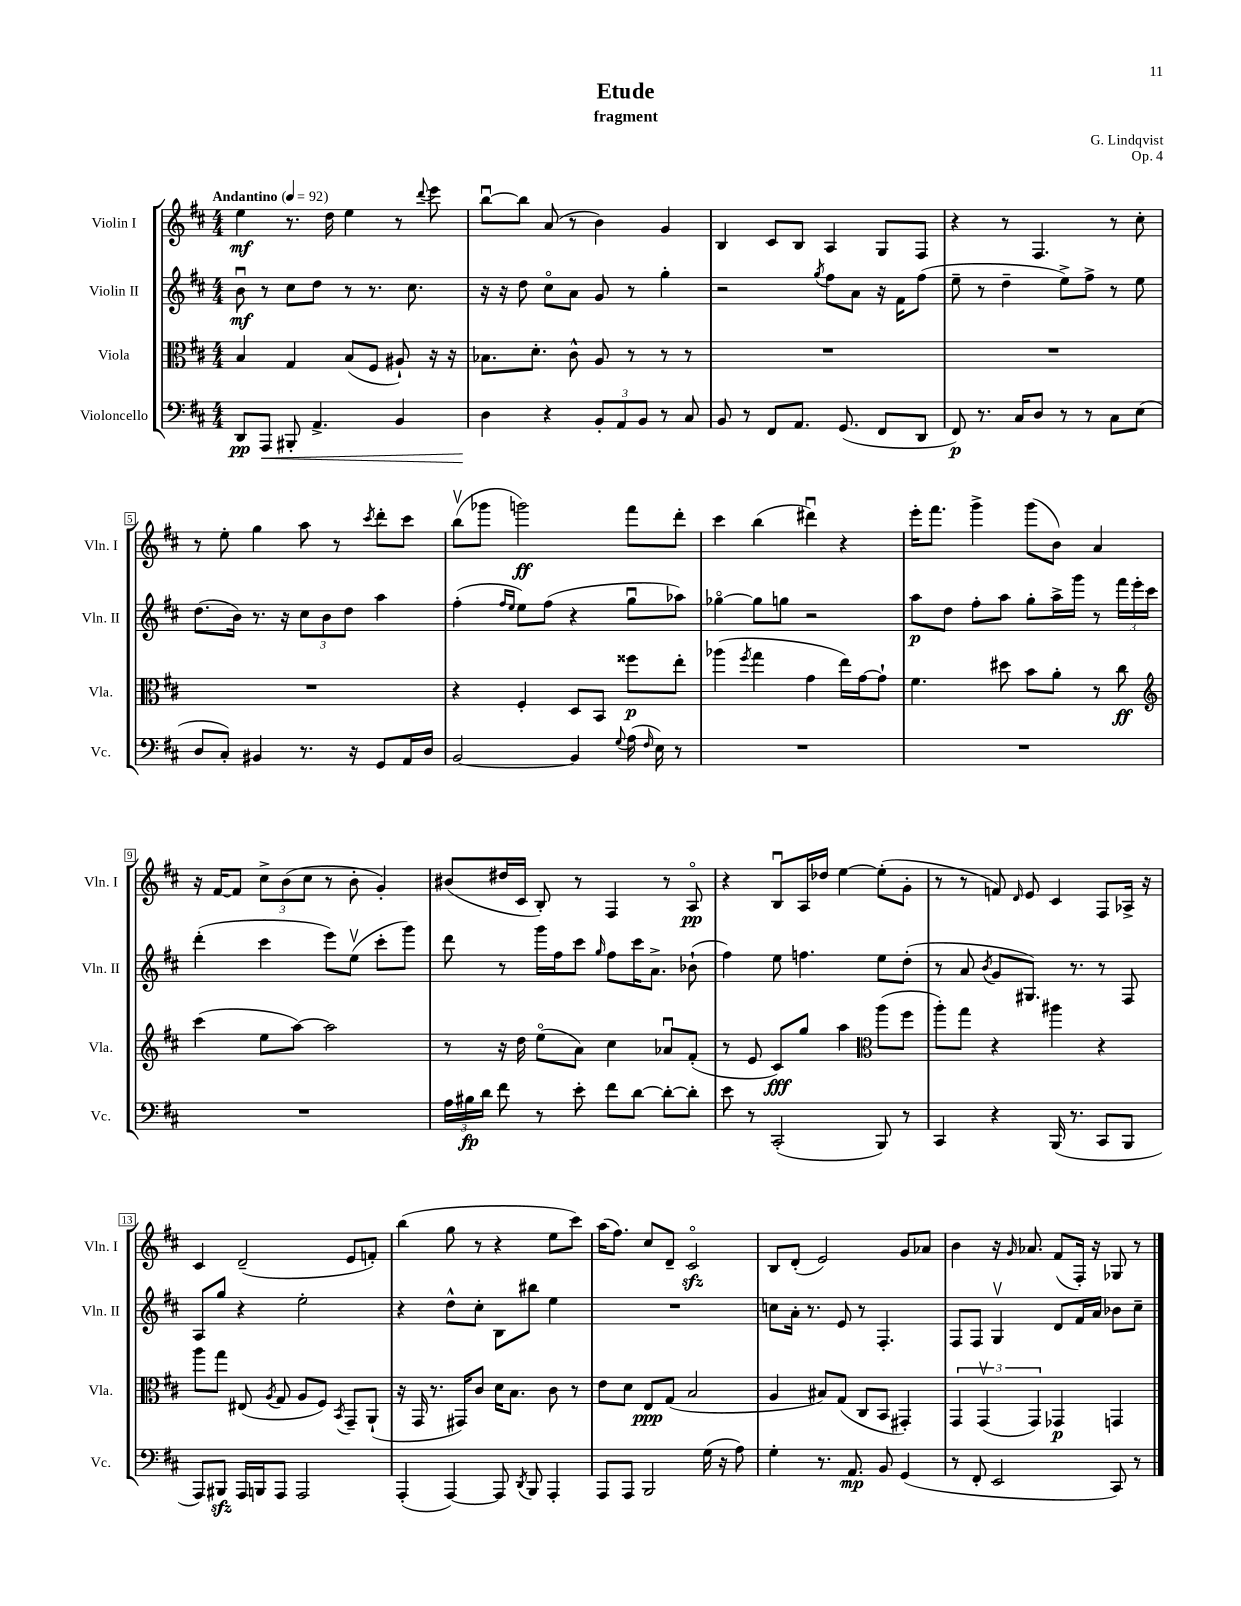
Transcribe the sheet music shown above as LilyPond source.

\header { title = "Etude" composer = "G. Lindqvist" subtitle = "fragment" opus = "Op. 4" }
<<
\new StaffGroup <<
\new Staff = "s0" \with { instrumentName = "Violin I" shortInstrumentName = "Vln. I" } {
    \clef treble \key d \major \numericTimeSignature \time 4/4 \tempo "Andantino" 4 = 92
    \autoBeamOff e''4\mf r8. d''16 e''4 r8 \appoggiatura { d'''8 } e'''8 |
    b''8[~\downbow b''8] a'8( r8 b'4) g'4 |
    b4 cis'8[ b8] a4 g8[ fis8] |
    r4 r8 fis4. r8 cis''8-. |
    r8 e''8-. g''4 a''8 r8 \acciaccatura { cis'''8 } d'''8[-. cis'''8] |
    b''8[\upbow( ges'''8] g'''2\ff) fis'''8[ d'''8]-. |
    cis'''4 b''4( dis'''4\downbow) r4 |
    e'''16[-. fis'''8.] g'''4-> g'''8[( b'8]) a'4 |
    r16 fis'16[~ fis'8] \tuplet 3/2 { cis''8[-> b'8( cis''8] } r8 b'8-. g'4-.) |
    bis'8[( dis''16 cis'16] b8-.) r8 fis4 r8 a8\flageolet\pp |
    r4 b8[\downbow a16 des''16] e''4~ e''8[-.( g'8]-. |
    r8 r8 f'8) \grace { d'16 } e'8 cis'4 fis8[ aes16]-> r16 |
    cis'4 d'2--( e'8[ f'8]-.) |
    b''4( g''8 r8 r4 e''8[ cis'''8]) |
    a''16[( fis''8.]) cis''8[ d'8]-- cis'2\flageolet\sfz |
    b8[ d'8]-.( e'2) g'8[ aes'8] |
    b'4 r16 \grace { g'16 } aes'8. fis'8[( fis16]-.) r16 ges8 r8 \bar "|." |
}
\new Staff = "s1" \with { instrumentName = "Violin II" shortInstrumentName = "Vln. II" } {
    \clef treble \key d \major \numericTimeSignature \time 4/4
    \autoBeamOff b'8\downbow\mf r8 cis''8[ d''8] r8 r8. cis''8. |
    r16 r16 d''8 cis''8[\flageolet a'8] g'8 r8 g''4-. |
    r2 \acciaccatura { g''8 } fis''8[ a'8] r16 fis'16[ fis''8]( |
    e''8-- r8 d''4-- e''8[->) fis''8]-> r8 e''8 |
    d''8.[( b'16]) r8. r16 \tuplet 3/2 { cis''8[ b'8 d''8] } a''4 |
    fis''4-.( \grace { fis''16[ e''16] } e''8[) fis''8]( r4 g''8[\downbow aes''8]) |
    ges''4~\flageolet ges''8[ g''8] r2 |
    a''8[\p d''8] fis''8[-. a''8] g''8[-. a''16-> g'''16] r8 \tuplet 3/2 { fis'''16[ e'''16-. cis'''16] } |
    d'''4-.( cis'''4 e'''8[) e''8]\upbow( cis'''8[-. g'''8]) |
    d'''8 r8 g'''16[ fis''16 cis'''8] \grace { g''16 } fis''8[ cis'''16 a'8.]-> bes'8-!( |
    fis''4) e''8 f''4. e''8[ d''8]-.( |
    r8 a'8 \acciaccatura { b'8 } g'8[ gis8.]) r8. r8 fis8 |
    a8[ g''8] r4 e''2-. |
    r4 d''8[-^ cis''8]-. b8[ bis''8] e''4 |
    R1 |
    c''8[ a'16]-. r8. e'8 r8 fis4.-. |
    fis8[ fis8] g4\upbow d'8[ fis'16 a'16] bes'8[ cis''8]-- \bar "|." |
}
\new Staff = "s2" \with { instrumentName = "Viola" shortInstrumentName = "Vla." } {
    \clef alto \key d \major \numericTimeSignature \time 4/4
    \autoBeamOff b4 g4 b8[( fis8] ais8-!) r16 r16 |
    bes8.[ d'8.]-. cis'8-^ a8 r8 r8 r8 |
    R1 |
    R1 |
    R1 |
    r4 fis4-. d8[ b,8] fisis''8[\p e''8]-. |
    aes''4( \acciaccatura { fis''8 } g''4 g'4 e''16[) g'16~ g'8]-! |
    fis'4. dis''8 b'8[ a'8]-. r8 cis''8\ff |
    \clef treble cis'''4( e''8[ a''8]~) a''2 |
    r8 r16 d''16 e''8[\flageolet( a'8]) cis''4 aes'8[\downbow fis'8]-.( |
    r8 e'8 cis'8[\fff) g''8] a''4 \clef alto a''8[( fis''8] |
    a''8[-.) g''8] r4 ais''4 r4 |
    a''8[ g''8] eis8( \acciaccatura { a8 } g8 a8[ fis8]) \acciaccatura { b,8 } g,8[-- a,8]-!( |
    r16 g,16 r8. gis,16[) cis'8] d'16[ b8.] cis'8 r8 |
    e'8[ d'8] e8[\ppp g8]( b2 |
    a4 bis8[) g8]( cis8[ b,8] gis,4-.) |
    \tuplet 3/2 { g,4 g,4\upbow( g,4) } ges,4\p g,4 \bar "|." |
}
\new Staff = "s3" \with { instrumentName = "Violoncello" shortInstrumentName = "Vc." } {
    \clef bass \key d \major \numericTimeSignature \time 4/4
    \autoBeamOff d,8[\pp a,,8]\< bis,,8-. a,4.-> b,4 |
    d4\! r4 \tuplet 3/2 { b,8[-. a,8 b,8] } r8 cis8 |
    b,8 r8 fis,8[ a,8.] g,8.( fis,8[ d,8] |
    fis,8\p) r8. cis16[ d8] r8 r8 cis8[ e8]( |
    d8[ cis8]-.) bis,4 r8. r16 g,8[ a,16 d16] |
    b,2~ b,4 \appoggiatura { g8 } a16( \grace { fis16 } e16) r8 |
    R1 |
    R1 |
    R1 |
    \tuplet 3/2 { a16[ bis16\fp d'16] } fis'8 r8 e'8-. fis'8[ d'8]~ d'8[~-. d'8]-. |
    e'8 r8 cis,2-.( b,,8) r8 |
    cis,4 r4 b,,16( r8. cis,8[ b,,8] |
    a,,8[) bis,,8]\sfz a,,16[ b,,16 a,,8] a,,2 |
    a,,4-.( a,,4~) a,,8 \acciaccatura { d,8 } b,,8 a,,4-. |
    a,,8[ a,,8] b,,2 g16( r16 a8) |
    g4-. r8. a,8.\mp b,8 g,4( |
    r8 fis,8-. e,2 cis,8) r8 \bar "|." |
}
>>
>>
\layout { \context { \Score \override BarNumber.stencil = #(make-stencil-boxer 0.1 0.3 ly:text-interface::print) } }
